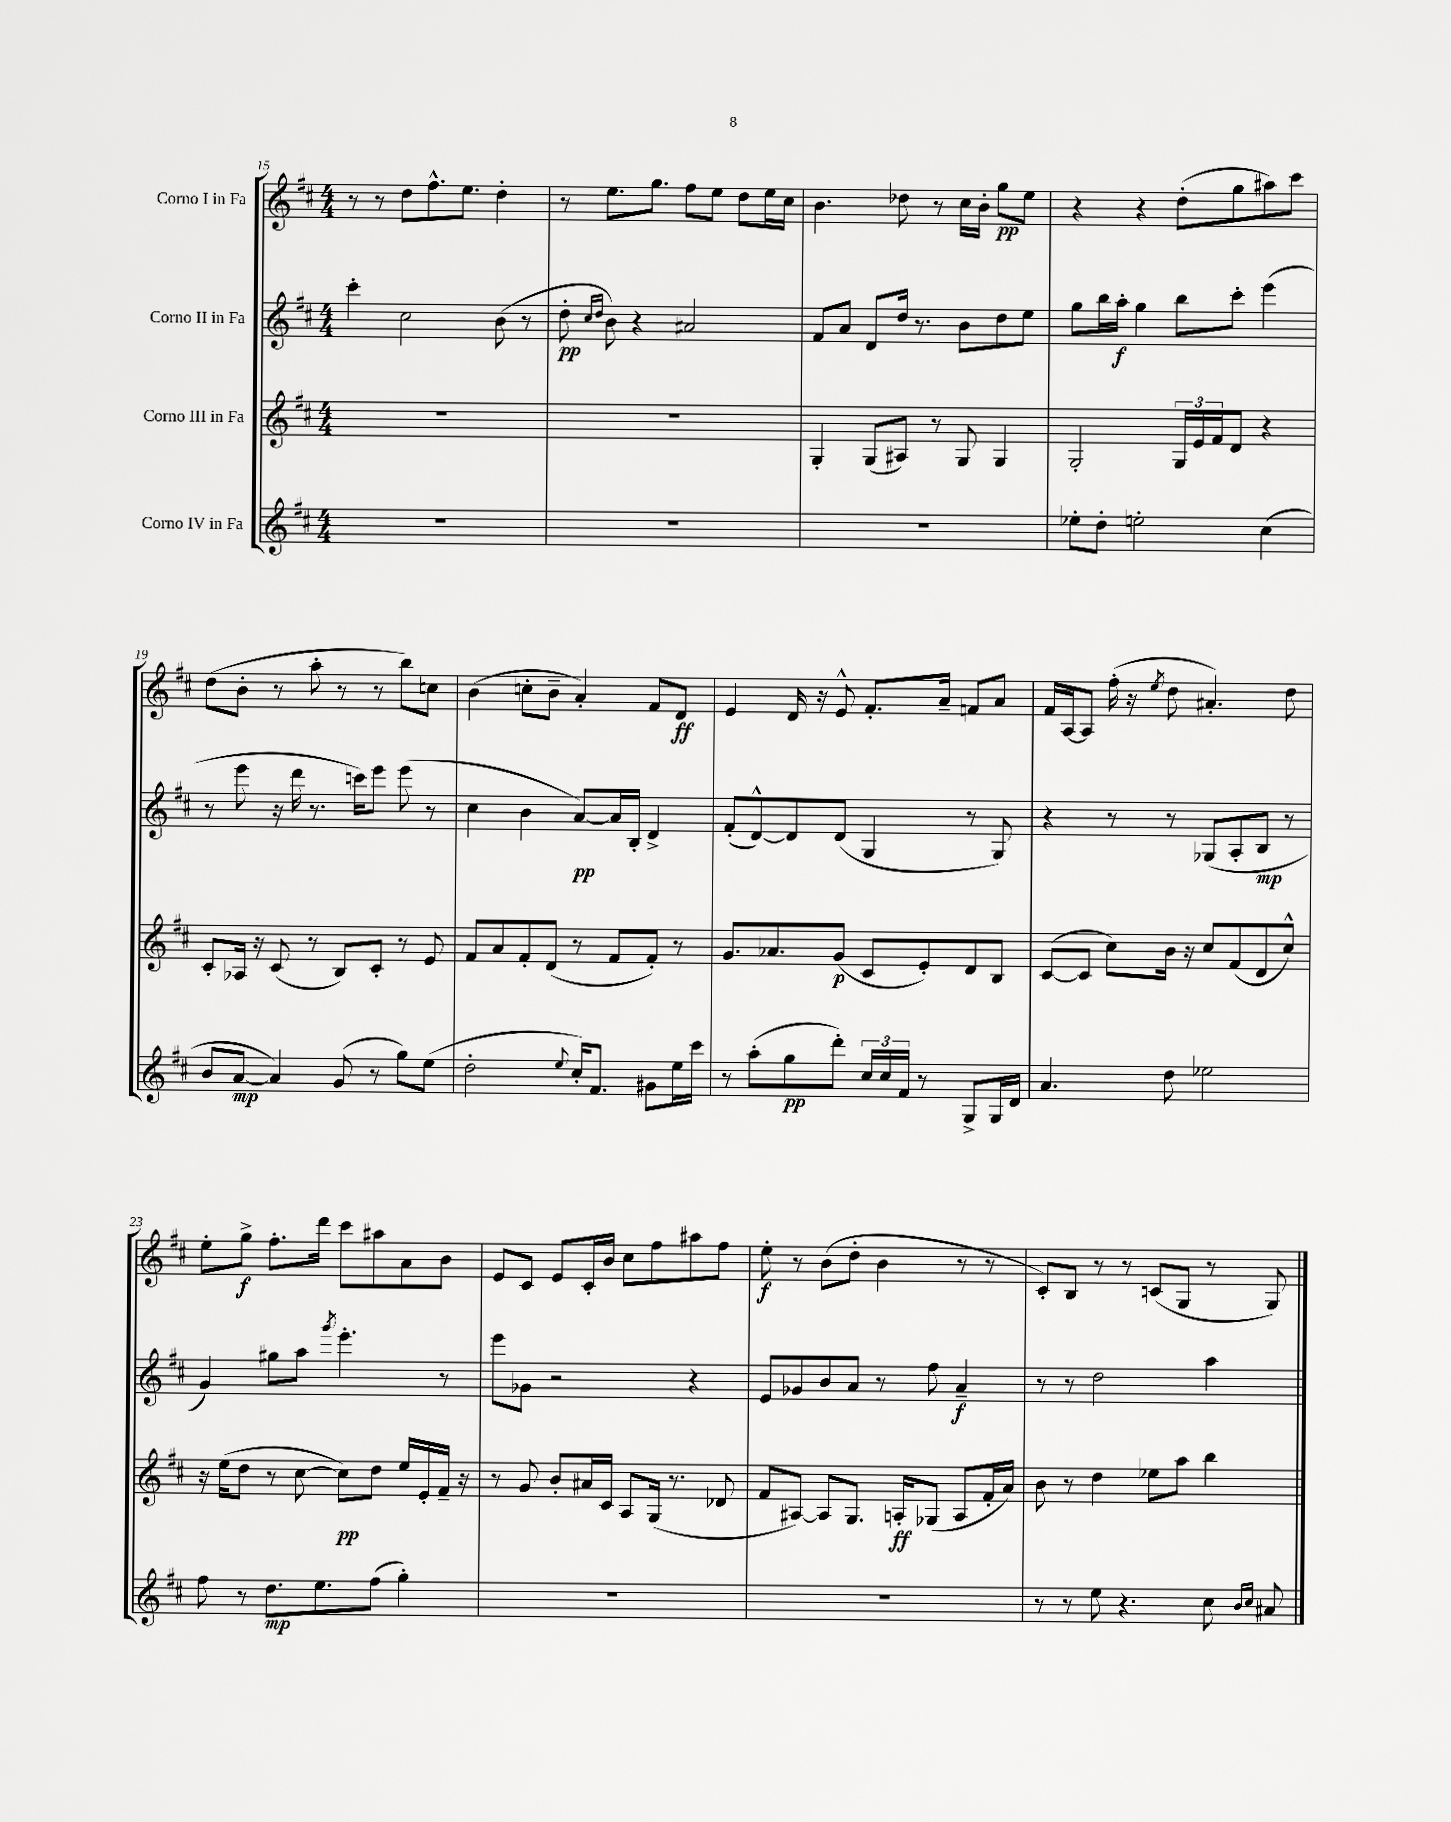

**kern	**kern	**kern	**kern
*staff4	*staff3	*staff2	*staff1
*clefG2	*clefG2	*clefG2	*clefG2
*k[f#c#]	*k[f#c#]	*k[f#c#]	*k[f#c#]
*M4/4	*M4/4	*M4/4	*M4/4
1r	1r	4ccc#'	8r
.	.	.	8r
.	.	2cc#	8dd
.	.	.	8.ff#^^
.	.	.	8.ee
.	.	(8b	4dd'
.	.	8r	.
=	=	=	=
1r	1r	8dd'	8r
.	.	16qqcc#	.
.	.	16qqdd	.
.	.	8b)	8.ee
.	.	4r	.
.	.	.	8.gg
.	.	2a#	8ff#
.	.	.	8ee
.	.	.	8dd
.	.	.	16ee
.	.	.	16cc#
=	=	=	=
1r	4G'	8f#	4.b
.	.	8a	.
.	(8G	8d	.
.	8A#)	16dd	8dd-
.	.	8.r	.
.	8r	.	8r
.	8G	8b	16cc#
.	.	.	16b'
.	4G	8dd	8gg
.	.	8ee	8ee
=	=	=	=
8ee-'	2G'	8gg	4r
8dd'	.	16bb	.
.	.	16aa'	.
2ee'	.	4gg	4r
.	24G	8bb	(8dd'
.	24e	.	.
.	24f#	.	.
.	8d	8ccc#'	8gg
(4cc#	4r	(4eee	8aa#)
.	.	.	8ccc#
=	=	=	=
8b	8c#'	8r	(8dd
[8a	16A-	8eee	8b'
.	16r	.	.
4a])	(8c#	16r	8r
.	.	16ddd	.
.	8r	8.r	8aa'
(8g	8B)	.	8r
.	.	16ccc)	.
8r	8c#'	8eee	8r
8gg)	8r	(8eee	8bb)
(8ee	8e	8r	8cc
=	=	=	=
2dd'	8f#	4cc#	(4b
.	8a	.	.
.	8f#'	4b	8cc'
.	(8d	.	8b~
8qqee	.	.	.
16cc#')	8r	[8a)	4a')
8.f#	.	.	.
.	8f#	16a]	.
.	.	16B'	.
8g#	8f#')	4d^	8f#
16ee	8r	.	8d
16ccc#	.	.	.
=	=	=	=
8r	8.g	(8f#'	4e
(8aa'	.	[8d^^)	.
.	8.a-	.	.
8gg	.	8d]	16d
.	.	.	16r
8ddd')	(8g	(8d	8e^^
24cc#	8c#	4G	8.f#'
24cc#	.	.	.
24f#	.	.	.
8r	8e')	.	.
.	.	.	16a~
8G^	8d	8r	8f
16G	8B	8G)	8a
16d	.	.	.
=	=	=	=
4.a	([8c#	4r	16f#
.	.	.	[16A
.	8c#]	.	8A]
.	8cc#)	8r	(16ff#'
.	.	.	16r
.	.	.	8qee
8dd	16b	8r	8dd
.	16r	.	.
2ee-	8cc#	(8G-	4.a#')
.	(8f#	8A'	.
.	8d	8B	.
.	8cc#^^)	8r	8dd
=	=	=	=
8ff#	16r	4g)	8ee'
.	(16ee	.	.
8r	8dd	.	8gg^
8.dd	8r	8gg#	8.ff#'
.	[8cc#	8aa	.
8.ee	.	.	16ddd
.	.	8qggg	.
.	8cc#])	4.eee'	8ccc#
(8ff#	8dd	.	8aa#
4gg')	16ee	.	8a
.	16e'	.	.
.	16f#~	8r	8b
.	16r	.	.
=	=	=	=
1r	8r	8eee	8e
.	8g	8g-	8c#
.	8b'	2r	8e
.	16a#	.	16c#'
.	16c#	.	16b
.	8A	.	8cc#
.	(16G	.	8ff#
.	8.r	.	.
.	.	4r	8aa#
.	8d-	.	8ff#
=	=	=	=
1r	8f#	8e	8ee'
.	[8A#)	8g-	8r
.	8A#]	8b	(8b
.	8.G	8a	8dd'
.	.	8r	4b
.	16A'	.	.
.	(8G-	8ff#	.
.	8A	4a~	8r
.	16f#'	.	8r
.	16a)	.	.
=	=	=	=
8r	8b	8r	8c#')
8r	8r	8r	8B
8ee	4dd	2dd	8r
4.r	.	.	8r
.	8ee-	.	(8c
.	8aa	.	8G
8cc#	4bb	4aa	8r
16qqb	.	.	.
16qqcc#	.	.	.
8a#	.	.	8G)
==	==	==	==
*-	*-	*-	*-
